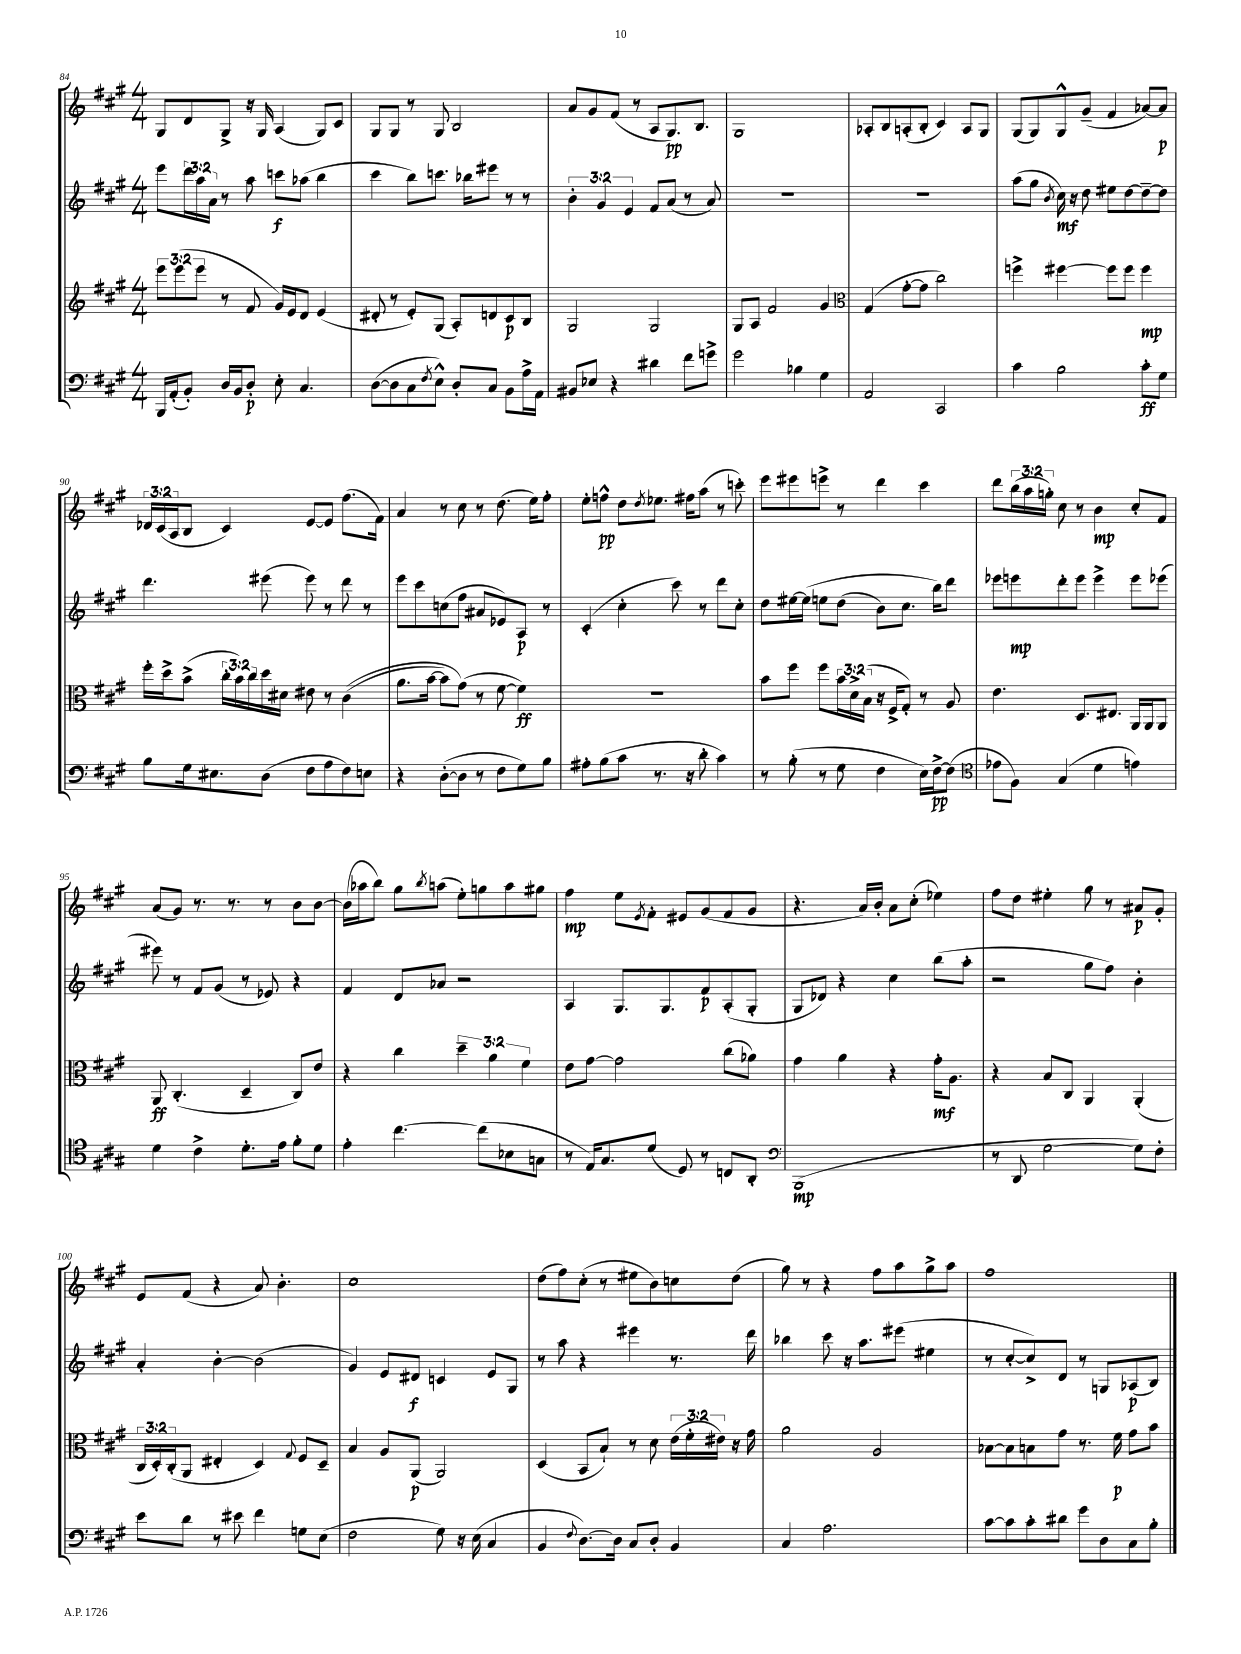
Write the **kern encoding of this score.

**kern	**kern	**kern	**kern
*staff4	*staff3	*staff2	*staff1
*clefF4	*clefG2	*clefG2	*clefG2
*k[f#c#g#]	*k[f#c#g#]	*k[f#c#g#]	*k[f#c#g#]
*M4/4	*M4/4	*M4/4	*M4/4
16BBB/LL	12eee\L	8eee\L	8G#/L
(16AA'/J	.	.	.
.	(12eee\	.	.
8BB'/J)	.	24ddd\L	8d/
.	12eee\J	24aa\	.
.	.	24a\JJ	.
16D/LL	8r	8r	8G#^/J
16BB/J	.	.	.
8D'/J	8f#/	8aa\	16r
.	.	.	16G#/
8E'\	16g#/LL)	8ccc\L	(4A/
.	16e/J	.	.
4.C#/	8d/J	(8aa-\J	.
.	(4e/	4bb\	8G#/L)
.	.	.	8c#/J
=	=	=	=
([8D\L	8d#'/	4ccc#\	8G#/L
8D\]	8r	.	8G#/J
8C#\	8e'/L)	8bb\L)	8r
8qF#/	.	.	.
8E^^\J)	(8G#/J	8.ccc\J	8G#/
8D'/L	8A'/L)	.	2B/
.	.	16bb-\LK	.
8C#/J	8d/	8eee#\J	.
8BB\L	8c#/	8r	.
16A^\L	8B/J	8r	.
16AA\JJ	.	.	.
=	=	=	=
8BB#/L	2G#/	6b'\	8a/L
8E-/J	.	.	8g#/
.	.	6g#/	.
4r	.	.	(8f#/J
.	.	6e/	.
.	.	.	8r
4d#\	2G#/	8f#/L	8A/L
.	.	(8a/J	8.G#/)
8f#\L	.	8r	.
.	.	.	8.B/J
8g^\J	.	8a/)	.
=	=	=	=
2g#\	8G#/L	1r	1G#
.	8A/J	.	.
.	2f#/	.	.
4B-\	.	.	.
4G#\	4g#/	.	.
=	=	=	=
*	*clefC3	*	*
2AA/	(4G#/	1r	8A-'/L
.	.	.	8B/
.	[8g#'\L	.	(8A'/
.	8g#\]J	.	8B'/J
2CC#/	2cc#\)	.	4c#/)
.	.	.	8A/L
.	.	.	8G#/J
=	=	=	=
4c#\	4ff^\	(8aa\L	(8G#/L
.	.	8gg#\J	8G#/)
.	.	8qb/	.
2B\	[4ff#\	16cc#\)	8G#^^/
.	.	16r	.
.	.	8dd\	(8g#~/J
.	8ff#\]L	8ee#\L	4f#/
.	8ff#\J	[8dd\	.
8c#'\L	4ff#\	8dd~\_	[8a-/L)
8G#\J	.	8dd\]J	8a-/]J
=	=	=	=
8B\L	16ff#'\LL	4.ddd\	24d-/LL
.	.	.	(24c#/
.	16dd^\J	.	.
.	.	.	24A/J
16G#\k	(8b^\J	.	8B/J
8.E#\	.	.	.
.	24cc#'\LL	.	4c#/)
.	24b\)	.	.
.	24cc#\	.	.
(8D\J	16dd\	(8eee#\	.
.	16d#\JJ	.	.
8F#\L	8e#\	8eee#\)	[8e/L
8A\	8r	8r	8e/]J
8F#\)	&((4c#\	8ddd\	(8.ff#\L
8E\J	.	8r	.
.	.	.	16f#\Jk)
=	=	=	=
4r	8.a\L	8eee\L	4a/
.	.	8ccc#\	.
.	[16b\Jk	.	.
([8D'\L	8b\]L)	(8cc\	8r
8D\]J	(8g#\J&)	8ff#\J	8cc#\
8r	8r	8a#/L	8r
8F#\L	[8f#\	8e-/)	(8.dd\
8G#\)	4f#\])	8A/J	.
.	.	.	16ee\LK)
8B\J	.	8r	8ff#'\J
=	=	=	=
8A#'\L	1r	(4c#'/	8ee'\L
(8B\	.	.	8ff^^\J
8c#\J	.	4cc#'\	8dd\L
.	.	.	8qdd/
8.r	.	.	8.ee-\J
.	.	8ccc#\)	.
16r	.	.	16ff#\LK
8d'\	.	8r	(8aa\J
4c#\)	.	8ddd\L	8r
.	.	8cc#'\J	8ccc'\)
=	=	=	=
8r	8b\L	8dd\L	8eee\L
(8B'\	8ff#\J	[16ee#\L	8eee#\
.	.	&(16ee#\]JJ	.
8r	8ff#\L	8ee\L	8eee^\J
8G#\	24b\L	(8dd\J	8r
.	24d^\	.	.
.	(24B\JJ	.	.
4F#\	16r	8b\L)	4ddd\
.	16F#^/LK	.	.
.	8G#'/J)	8.cc#\J	.
16E\LL)	8r	.	4ccc#\
[16F#^\J	.	16bb\LK&)	.
(8F#\]J	8A/	8ddd\J	.
=	=	=	=
*clefC4	*	*	*
8e-\L	4.e\	8eee-\L	8ddd\L
8F#\J)	.	8eee\	(24bb\L
.	.	.	24aa\
.	.	.	24gg'\JJ)
(4G#/	.	8ddd'\	8cc#\
.	8.D/L	8eee\J	8r
4d\	.	4eee^\	4b\
.	8.E#/J	.	.
4e\)	16AA/LL	8eee\L	8cc#'/L
.	16AA/J	.	.
.	8AA/J	(8eee-\J	8f#/J
=	=	=	=
4d\	8AA/	8eee#\)	(8a/L
.	(4.C#'/	8r	8g#/J)
4c#^\	.	8f#/L	8.r
.	.	(8g#/J	.
.	.	.	8.r
8.d'\L	4D~/	8r	.
.	.	8e-/)	8r
16e\Jk	.	.	.
8f#'\L	8C#/L)	4r	8b\L
8d\J	8e/J	.	[8b\J
=	=	=	=
4e'\	4r	4f#/	(16b\]LL
.	.	.	16aa-\J
.	.	.	8bb\J)
[4.cc#\	4cc#\	8d/L	8gg#\L
.	.	.	8qbb/
.	.	8a-/J	(8aa\J
.	6dd~\	2r	8ee'\L)
(8cc#\]L	.	.	8gg\
.	6a\	.	.
8B-\	.	.	8aa\
.	6f#\	.	.
8G\J	.	.	8gg#\J
=	=	=	=
8r	8e\L	4A/	4ff#\
16E/LK)	[8g#\J	.	.
8.G#/	.	.	.
.	2g#\]	8.G#/L	8ee\L
.	.	.	8qe/
(8d/J	.	.	8f#'\J
.	.	8.G#/	.
8D/)	.	.	8e#/L
8r	.	8f#/	(8g#/
8C/L	(8cc#\L	(8A'/	8f#/
8AA'/J	8a-\J)	8G#'/J	8g#/J
=	=	=	=
*clefF4	*	*	*
(1BBB	4g#\	8G#/L	4.r
.	.	8d-/J)	.
.	4a\	4r	.
.	.	.	16a/LL)
.	.	.	16b'/JJ
.	4r	4cc#\	8a\L
.	.	.	(8cc#'\J
.	16g#'\LK	(8bb\L	4ee-\)
.	8.A\J	.	.
.	.	8aa'\J	.
=	=	=	=
8r	4r	2r	8ff#\L
8DD/	.	.	8dd\J
[2G#\	8B/L	.	4ee#'\
.	8C#/J	.	.
.	4AA/	8gg#\L	8gg#\
.	.	8ff#\J)	8r
8G#\]L)	(4AA'/	4b'\	8a#/L
8F#'\J	.	.	8g#'/J
=	=	=	=
8e\L	24C#/LL	4a'/	8e/L
.	24D'/)	.	.
.	(24C#'/J	.	.
8d\J	8AA/J	.	(8f#/J
8r	4E#'/	[4b'\	4r
8e#\	.	.	.
4f#\	4D/)	(2b\]	8a/)
.	.	.	4.b'\
.	8qqG#/	.	.
8G\L	8F#/L	.	.
(8E\J	8D~/J	.	.
=	=	=	=
2F#\	4B/	4g#/)	1cc#
.	8A/L	8e/L	.
.	(8AA/J	8d#/J	.
8G#\)	2AA/)	4c/	.
16r	.	.	.
(16E\	.	.	.
4C#/	.	8e/L	.
.	.	8G#/J	.
=	=	=	=
4BB/	(4D/	8r	(8dd\L
.	.	8aa\	8ff#\)
8qqF#/	.	.	.
[8.D\L)	8BB/L	4r	(8cc#'\J
.	8B`/J)	.	8r
16D\]Jk	.	.	.
8C#/L	8r	4eee#\	8ee#\L
8D'/J	8d\	.	8b\)
4BB/	(24e\LL	8.r	8cc\
.	24f#'\	.	.
.	24e#\JJ)	.	.
.	16r	.	(8dd\J
.	16g#\	16ddd\	.
=	=	=	=
4C#/	2a\	4bb-\	8gg#\)
.	.	.	8r
2.A\	.	8ccc#\	4r
.	.	16r	.
.	.	8.aa\L	.
.	2A/	.	8ff#\L
.	.	(8eee#\J	8aa\
.	.	4ee#\	8gg#^\
.	.	.	8aa\J
=	=	=	=
[8c#\L	[8B-\L	8r	1ff#
8c#\]	8B-\]	[8cc#'/L	.
8c#'\	8B\	8cc#^/])	.
8d#\J	8g#\J	8d/J	.
8g#\L	8.r	8r	.
8D\	.	8G/L	.
.	16f#\	.	.
8C#\	8g#\L	(8A-/	.
8B'\J	8b\J	8B/J)	.
==	==	==	==
*-	*-	*-	*-
